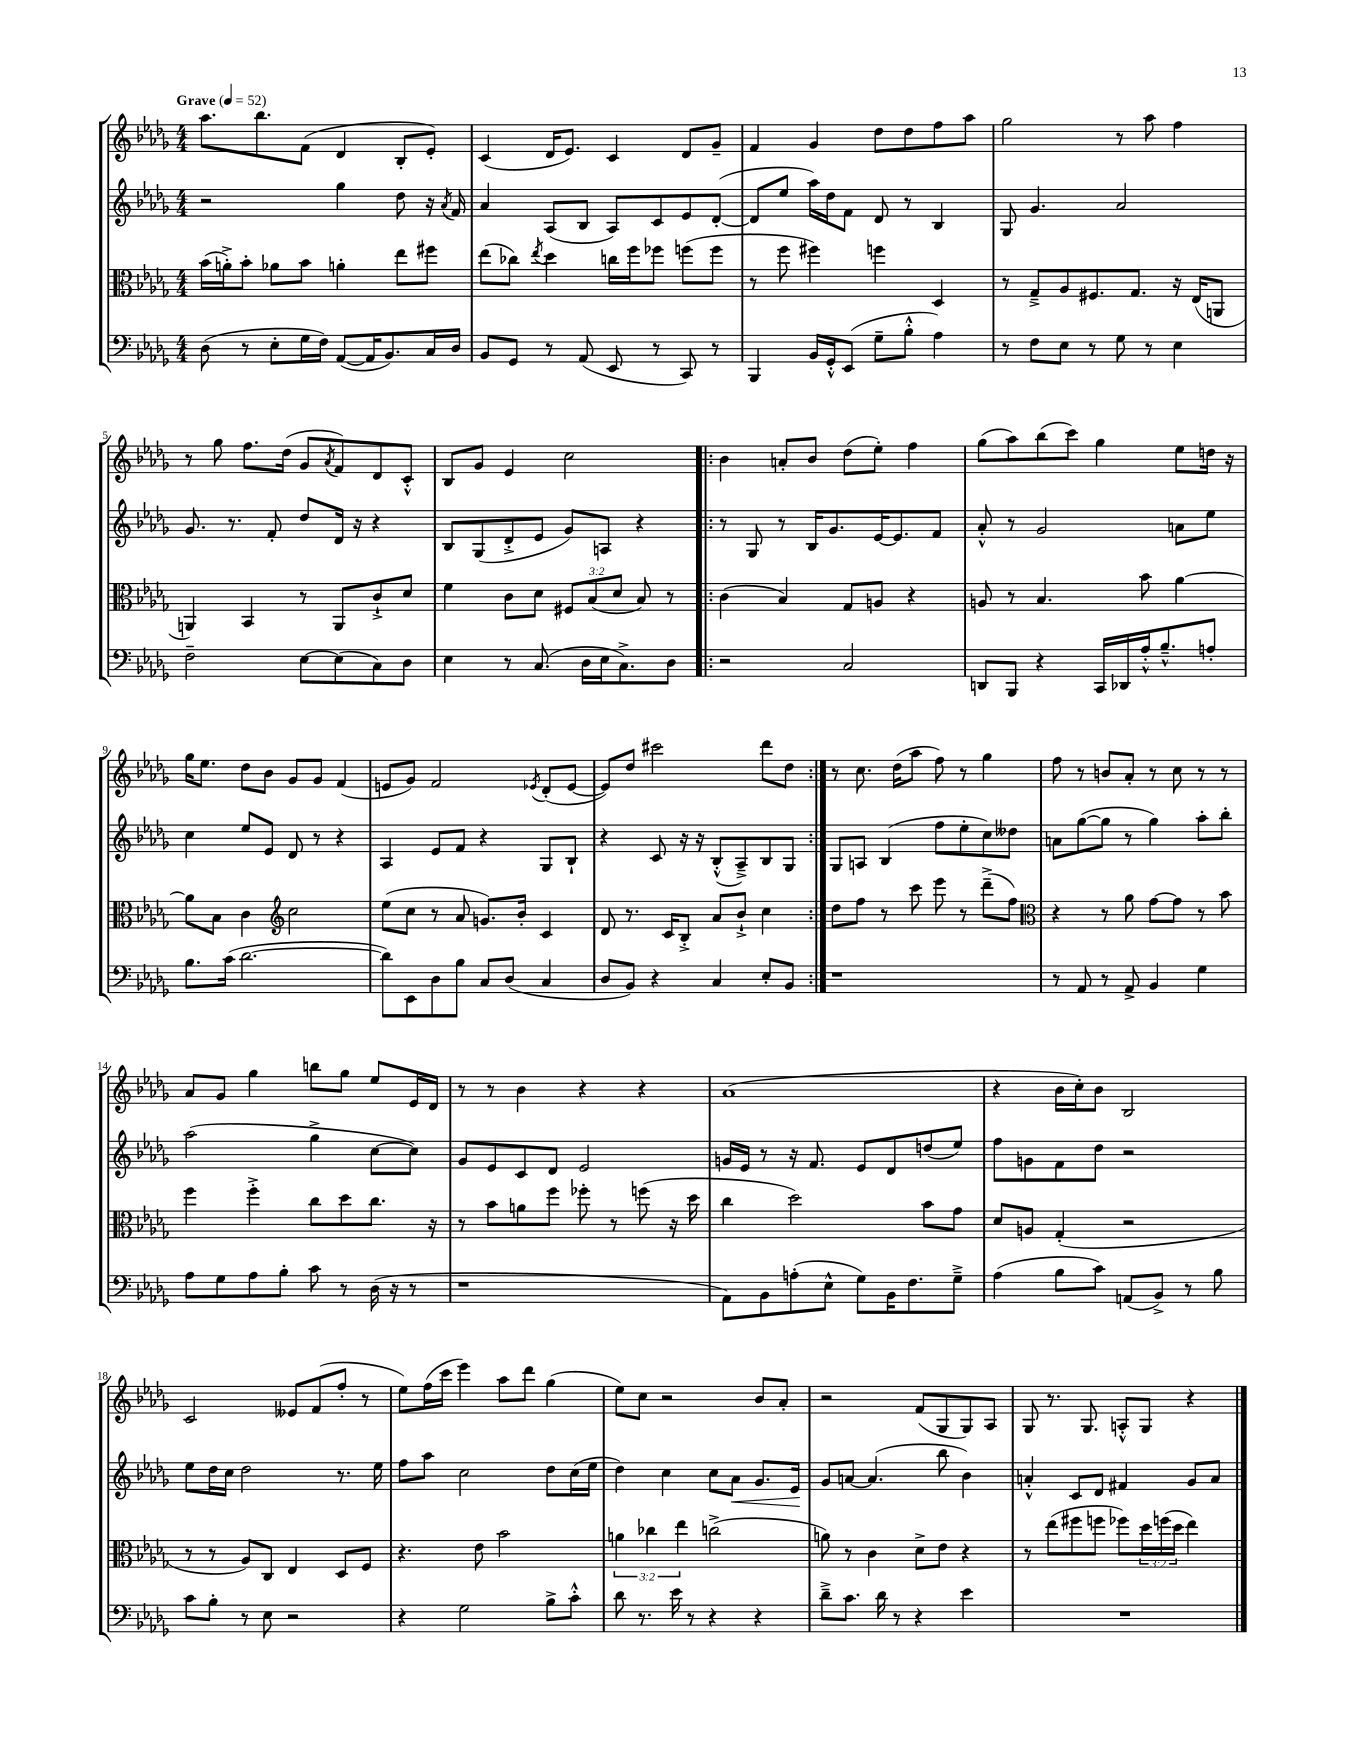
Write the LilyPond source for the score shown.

<<
\new StaffGroup <<
\new Staff = "s0" {
    \clef treble \key des \major \numericTimeSignature \time 4/4 \tempo "Grave" 4 = 52
    aes''8. bes''8. f'8( des'4 bes8-. ees'8-.) |
    c'4( des'16 ees'8.) c'4 des'8 ges'8-- |
    f'4 ges'4 des''8 des''8 f''8 aes''8 |
    ges''2 r8 aes''8 f''4 |
    r8 ges''8 f''8. des''16( ges'8 \acciaccatura { aes'8 } f'8) des'8 c'8-.-^ |
    bes8 ges'8 ees'4 c''2 |
    \repeat volta 2 { bes'4 a'8-. bes'8 des''8( ees''8-.) f''4 |
    ges''8( aes''8) bes''8( c'''8) ges''4 ees''8 d''16 r16 |
    ges''16 ees''8. des''8 bes'8 ges'8 ges'8 f'4( |
    e'8 ges'8) f'2 \acciaccatura { ees'8 } des'8-.( ees'8~ |
    ees'8) des''8 cis'''2 des'''8 des''8 | }
    r8 c''8. des''16( aes''8 f''8) r8 ges''4 |
    f''8 r8 b'8 aes'8-. r8 c''8 r8 r8 |
    aes'8 ges'8 ges''4 b''8 ges''8 ees''8 ees'16 des'16 |
    r8 r8 bes'4 r4 r4 |
    aes'1( |
    r4 bes'16 c''16-.) bes'8 bes2 |
    c'2 eeses'8 f'8( f''8-. r8 |
    ees''8) f''16( c'''16 ees'''4) aes''8 des'''8 ges''4( |
    ees''8) c''8 r2 bes'8 aes'8-. |
    r2 f'8( ges8 ges8) aes8 |
    ges8 r8. ges8. a8-.-^ ges8 r4 \bar "|." |
}
\new Staff = "s1" {
    \clef treble \key des \major \numericTimeSignature \time 4/4
    r2 ges''4 des''8 r16 \acciaccatura { aes'8 } f'16 |
    aes'4 aes8( bes8 aes8) c'8 ees'8 des'8~-.( |
    des'8 ees''8 aes''16) des''16 f'8 des'8 r8 bes4 |
    ges8 ges'4. aes'2 |
    ges'8. r8. f'8-. des''8 des'16 r16 r4 |
    bes8 ges8( des'8-.-> ees'8 ges'8) a8 r4 |
    \repeat volta 2 { r8 ges8 r8 bes16 ges'8. ees'16~ ees'8. f'8 |
    aes'8-.-^ r8 ges'2 a'8 ees''8 |
    c''4 ees''8 ees'8 des'8 r8 r4 |
    aes4 ees'8 f'8 r4 ges8 bes8-! |
    r4 c'8 r16 r16 bes8-.-^( aes8--->) bes8 ges8 | }
    ges8 a8 bes4( f''8 ees''8-. c''8) deses''8 |
    a'8 ges''8~( ges''8 r8 ges''4) aes''8-. bes''8-. |
    aes''2( ges''4-> c''8~ c''8) |
    ges'8 ees'8 c'8 des'8 ees'2 |
    g'16 ees'16 r8 r16 f'8. ees'8 des'8 d''8( ees''8) |
    f''8 g'8 f'8 des''8 r2 |
    ees''8 des''16 c''16 des''2 r8. ees''16 |
    f''8 aes''8 c''2 des''8 c''16( ees''16 |
    des''4) c''4 c''8 aes'8\< ges'8. ees'16\! |
    ges'8 a'8~ a'4.( bes''8 bes'4) |
    a'4-.-^ c'8 des'8 fis'4 ges'8 a'8 \bar "|." |
}
\new Staff = "s2" {
    \clef alto \key des \major \numericTimeSignature \time 4/4 \override Staff.TupletNumber.text = #tuplet-number::calc-fraction-text
    bes'16( a'16-.->) bes'8-. aes'8 bes'8 a'4-. ees''8 fis''8 |
    ees''8( ces''8) \acciaccatura { ees''8 } des''4 c''16 f''16 fes''8 f''8( f''8 |
    r8 f''8 fis''4) f''4 des4 |
    r8 ges8---> aes8 fis8. ges8. r16 ees16( a,8 |
    a,4) bes,4 r8 a,8 c'8-!-> des'8 |
    f'4 c'8 des'8 \tuplet 3/2 { fis8 bes8( des'8 } bes8) r8 |
    \repeat volta 2 { c'4( bes4) ges8 a8 r4 |
    a8 r8 bes4. bes'8 aes'4~ |
    aes'8 bes8 c'4 \clef treble c''2 |
    ees''8( c''8 r8 aes'8 g'8.) bes'16-. c'4 |
    des'8 r8. c'16 bes8-.-> aes'8 bes'8-!-> c''4 | }
    des''8 f''8 r8 c'''8 ees'''8 r8 des'''8--->( f''8) |
    \clef alto r4 r8 aes'8 ges'8~ ges'8 r8 bes'8 |
    f''4 f''4-.-> c''8 des''8 c''8. r16 |
    r8 bes'8 a'8 f''8 fes''8-. r8 f''8( r16 des''16 |
    c''4 des''2) bes'8 ges'8 |
    des'8 a8 ges4-.( r2 |
    r8 r8 aes8) c8 ees4 des8 f8 |
    r4. ees'8 bes'2 |
    \tuplet 3/2 { a'4 ces''4 ees''4 } c''2->( |
    a'8) r8 c'4 des'8-> ees'8 r4 |
    r8 ees''8( fis''8 f''8 fes''8) \tuplet 3/2 { des''16 f''16( des''16 } ees''4) \bar "|." |
}
\new Staff = "s3" {
    \clef bass \key des \major \numericTimeSignature \time 4/4
    des8( r8 ees8-. ges16 f16) aes,8~( aes,16 bes,8.) c16 des16 |
    bes,8 ges,8 r8 aes,8( ees,8 r8 c,8) r8 |
    bes,,4 bes,16 ges,16-.-^ ees,8( ges8-- bes8-.-^ aes4) |
    r8 f8 ees8 r8 ges8 r8 ees4 |
    f2-- ees8~ ees8( c8) des8 |
    ees4 r8 c8.( des16 ees16 c8.->) des8 |
    \repeat volta 2 { r2 c2 |
    d,8 bes,,8 r4 c,16 des,16 aes16-.-^ bes8.---^ a8-. |
    bes8. c'16( des'2.~ |
    des'8) ees,8 des8 bes8 c8 des8( c4 |
    des8 bes,8) r4 c4 ees8-. bes,8 | }
    r1 |
    r8 aes,8 r8 aes,8-> bes,4 ges4 |
    aes8 ges8 aes8 bes8-. c'8 r8 des16( r16 r8 |
    r1 |
    aes,8) bes,8 a8-.( ees8-^ ges8) bes,16 f8. ges8---> |
    aes4( bes8 c'8) a,8( bes,8->) r8 bes8 |
    c'8 bes8-. r8 ees8 r2 |
    r4 ges2 bes8-> c'8-.-^ |
    des'8 r8. ees'16 r8 r4 r4 |
    des'8---> c'8. des'16 r8 r4 ees'4 |
    R1 \bar "|." |
}
>>
>>
